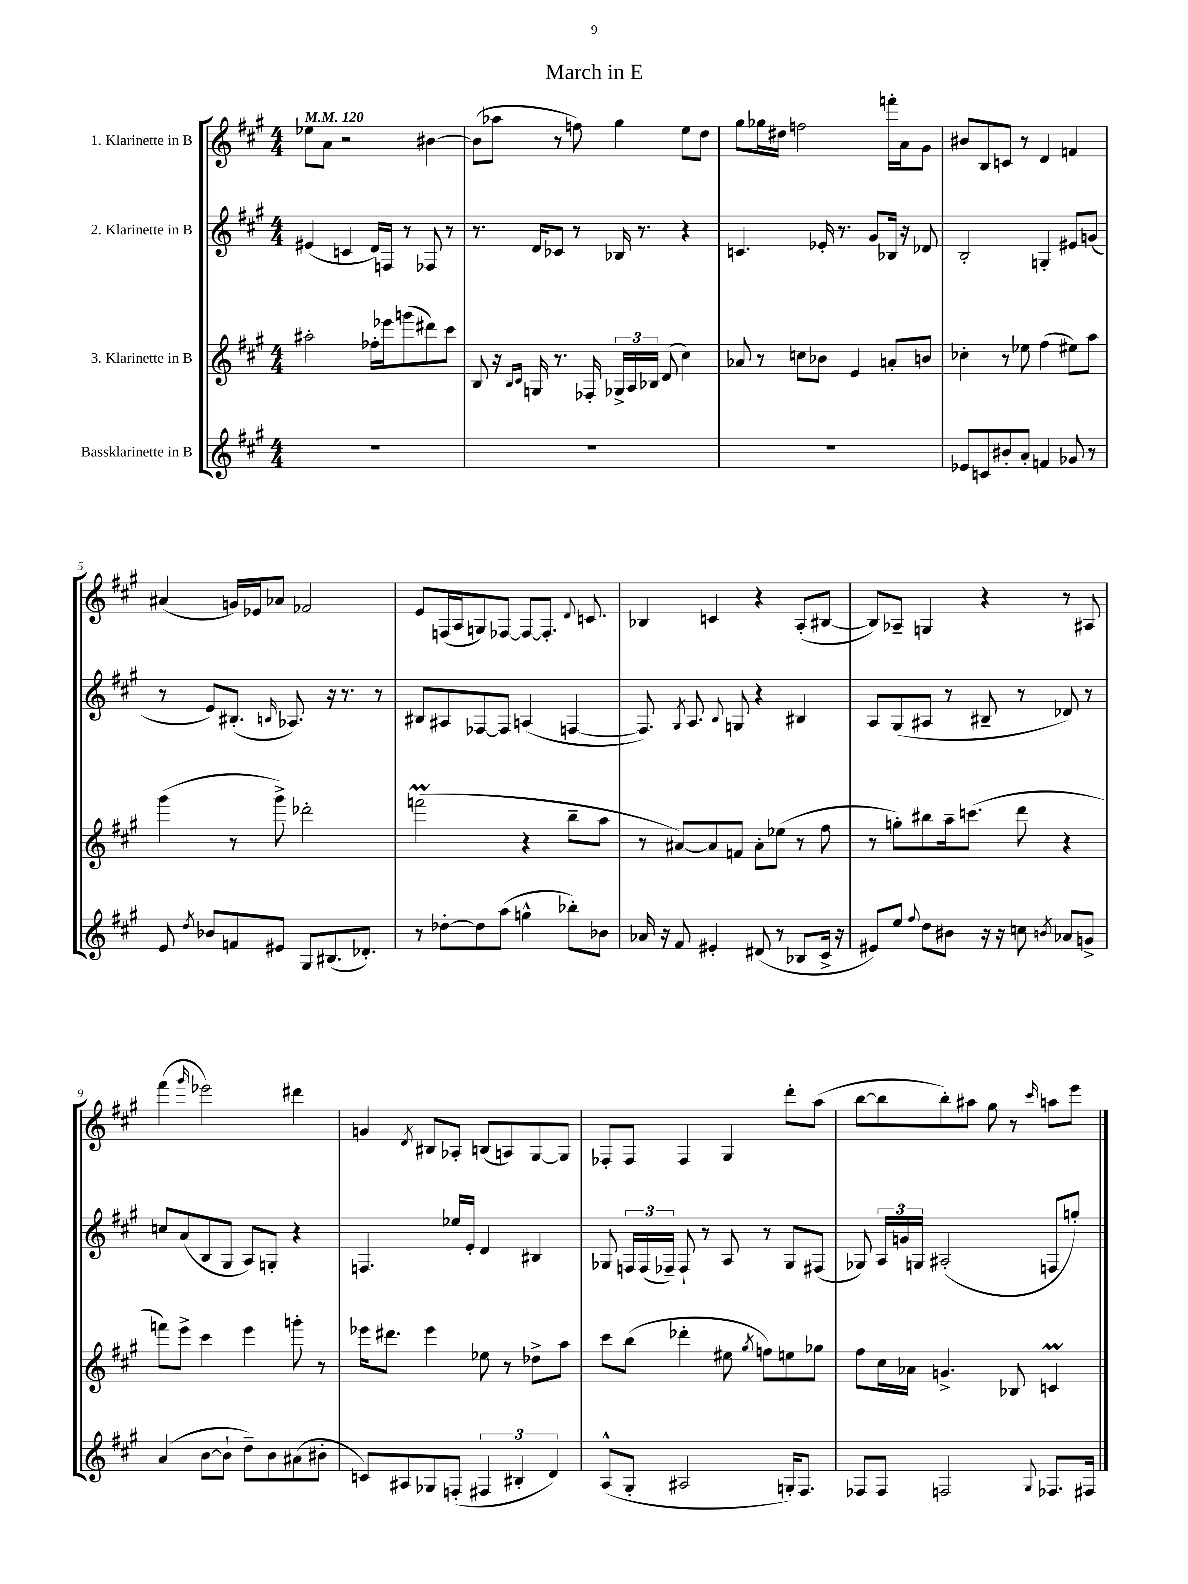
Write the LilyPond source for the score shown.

\header { title = "March in E" }
<<
\new StaffGroup <<
\new Staff = "s0" \with { instrumentName = "1. Klarinette in B" } {
    \clef treble \key a \major \numericTimeSignature \time 4/4 \tempo 4 = 120
    \autoBeamOff ees''8[ a'8] r2 bis'4~ |
    bis'8[( aes''8] r8 f''8) gis''4 e''8[ d''8] |
    gis''8[ ges''16 dis''16] f''2 f'''16[-. a'16 gis'8] |
    bis'8[ b8 c'8] r8 d'4 f'4 |
    ais'4( g'16[) ees'16 aes'8] fes'2 |
    e'8[ f16( a16 g8) fes8]~ fes8[~ fes8.]-. \appoggiatura { d'8 } c'8. |
    bes4 c'4 r4 a8[-.( bis8]~ |
    bis8[) aes8]-- g4 r4 r8 ais8 |
    fis'''4( \grace { gis'''16 } ees'''2) dis'''4 |
    g'4 \acciaccatura { d'8 } bis8[ aes8]-. b8[( a8) gis8~ gis8] |
    fes8[-. fes8] fes4 gis4 d'''8[-. a''8]( |
    b''8[~ b''8 b''8-.) ais''8] gis''8 r8 \grace { cis'''16 } a''8[ e'''8] \bar "|." |
}
\new Staff = "s1" \with { instrumentName = "2. Klarinette in B" } {
    \clef treble \key a \major \numericTimeSignature \time 4/4
    \autoBeamOff eis'4( c'4 d'16[) f16] r8 fes8 r8 |
    r8. d'16[ ces'8] r8 bes16 r8. r4 |
    c'4. ees'16-. r8. gis'8[ bes16] r16 des'8 |
    b2-. g4-. eis'8[ g'8]( |
    r8 e'8[) bis8.]-.( \grace { b16 } aes8.) r16 r8. r8 |
    bis8[ ais8 fes8~ fes8] a4( f4~ |
    f8.) \acciaccatura { gis8 } a8. \appoggiatura { b8 } g8 r4 bis4 |
    a8[ gis8( ais8] r8 bis8-- r8 des'8) r8 |
    c''8[ a'8( b8 gis8] a8[) g8]-. r4 |
    f4. ees''16[ e'16]-. d'4 bis4 |
    ges8 \tuplet 3/2 { f16[ f16( fes16]--) } fes8-! r8 a8 r8 ges8[ fis8]( |
    ges8) \tuplet 3/2 { a16[ g'16 g16] } ais2-.( f8[ g''8]-.) \bar "|." |
}
\new Staff = "s2" \with { instrumentName = "3. Klarinette in B" } {
    \clef treble \key a \major \numericTimeSignature \time 4/4
    \autoBeamOff ais''2-. fes''16[-. ees'''16 g'''8( dis'''8) cis'''8] |
    b8 r16 \grace { b16[ cis'16] } g16 r8. fes16-. \tuplet 3/2 { ges16[-> a16 bes16] } d'8( cis''4) |
    aes'8 r8 c''8[ bes'8] e'4 a'8[-. b'8] |
    ces''4-. r8 ees''8 fis''4( eis''8[) a''8] |
    gis'''4( r8 gis'''8->) des'''2-. |
    f'''2\prall( r4 b''8[-- a''8] |
    r8 ais'8[~) ais'8 f'8] ais'8[-. ees''8]( r8 fis''8 |
    r8 g''8[-.) bis''8 a''16-- c'''8.]( d'''8 r4 |
    f'''8[) e'''8]-> cis'''4 e'''4 g'''8-. r8 |
    ees'''16[ dis'''8.] ees'''4 ees''8 r8 des''8[-> a''8] |
    cis'''8[ b''8]( des'''4-. eis''8 \acciaccatura { gis''8 } f''8[) e''8 ges''8] |
    fis''8[ cis''16 aes'16] g'4.-> bes8 c'4\prall \bar "|." |
}
\new Staff = "s3" \with { instrumentName = "Bassklarinette in B" } {
    \clef treble \key a \major \numericTimeSignature \time 4/4
    \autoBeamOff R1 |
    R1 |
    R1 |
    ees'8[ c'8 bis'8-. a'8]-. f'4 ges'8 r8 |
    e'8 \acciaccatura { d''8 } bes'8[ f'8 eis'8] gis8[ bis8.( des'8.]-.) |
    r8 des''8[~-. des''8 a''8]( g''4-^ bes''8[-.) bes'8] |
    aes'16 r16 fis'8 eis'4-. dis'8( r8 bes8[ cis'16]-> r16 |
    eis'8[) e''8] \appoggiatura { fis''8 } d''8[ bis'8] r16 r16 c''8 \acciaccatura { b'8 } aes'8[ g'8]-> |
    a'4( b'8[~ b'8]-! d''8[--) b'8 ais'8( bis'8]-. |
    c'8[) ais8 ges8 f8]-.( \tuplet 3/2 { fis4 bis4-. d'4) } |
    a8[-^( gis8]-. ais2 g16[-.) fis8.] |
    fes8[ fes8] f2 \appoggiatura { gis8 } fes8.[ fis16] \bar "|." |
}
>>
>>
